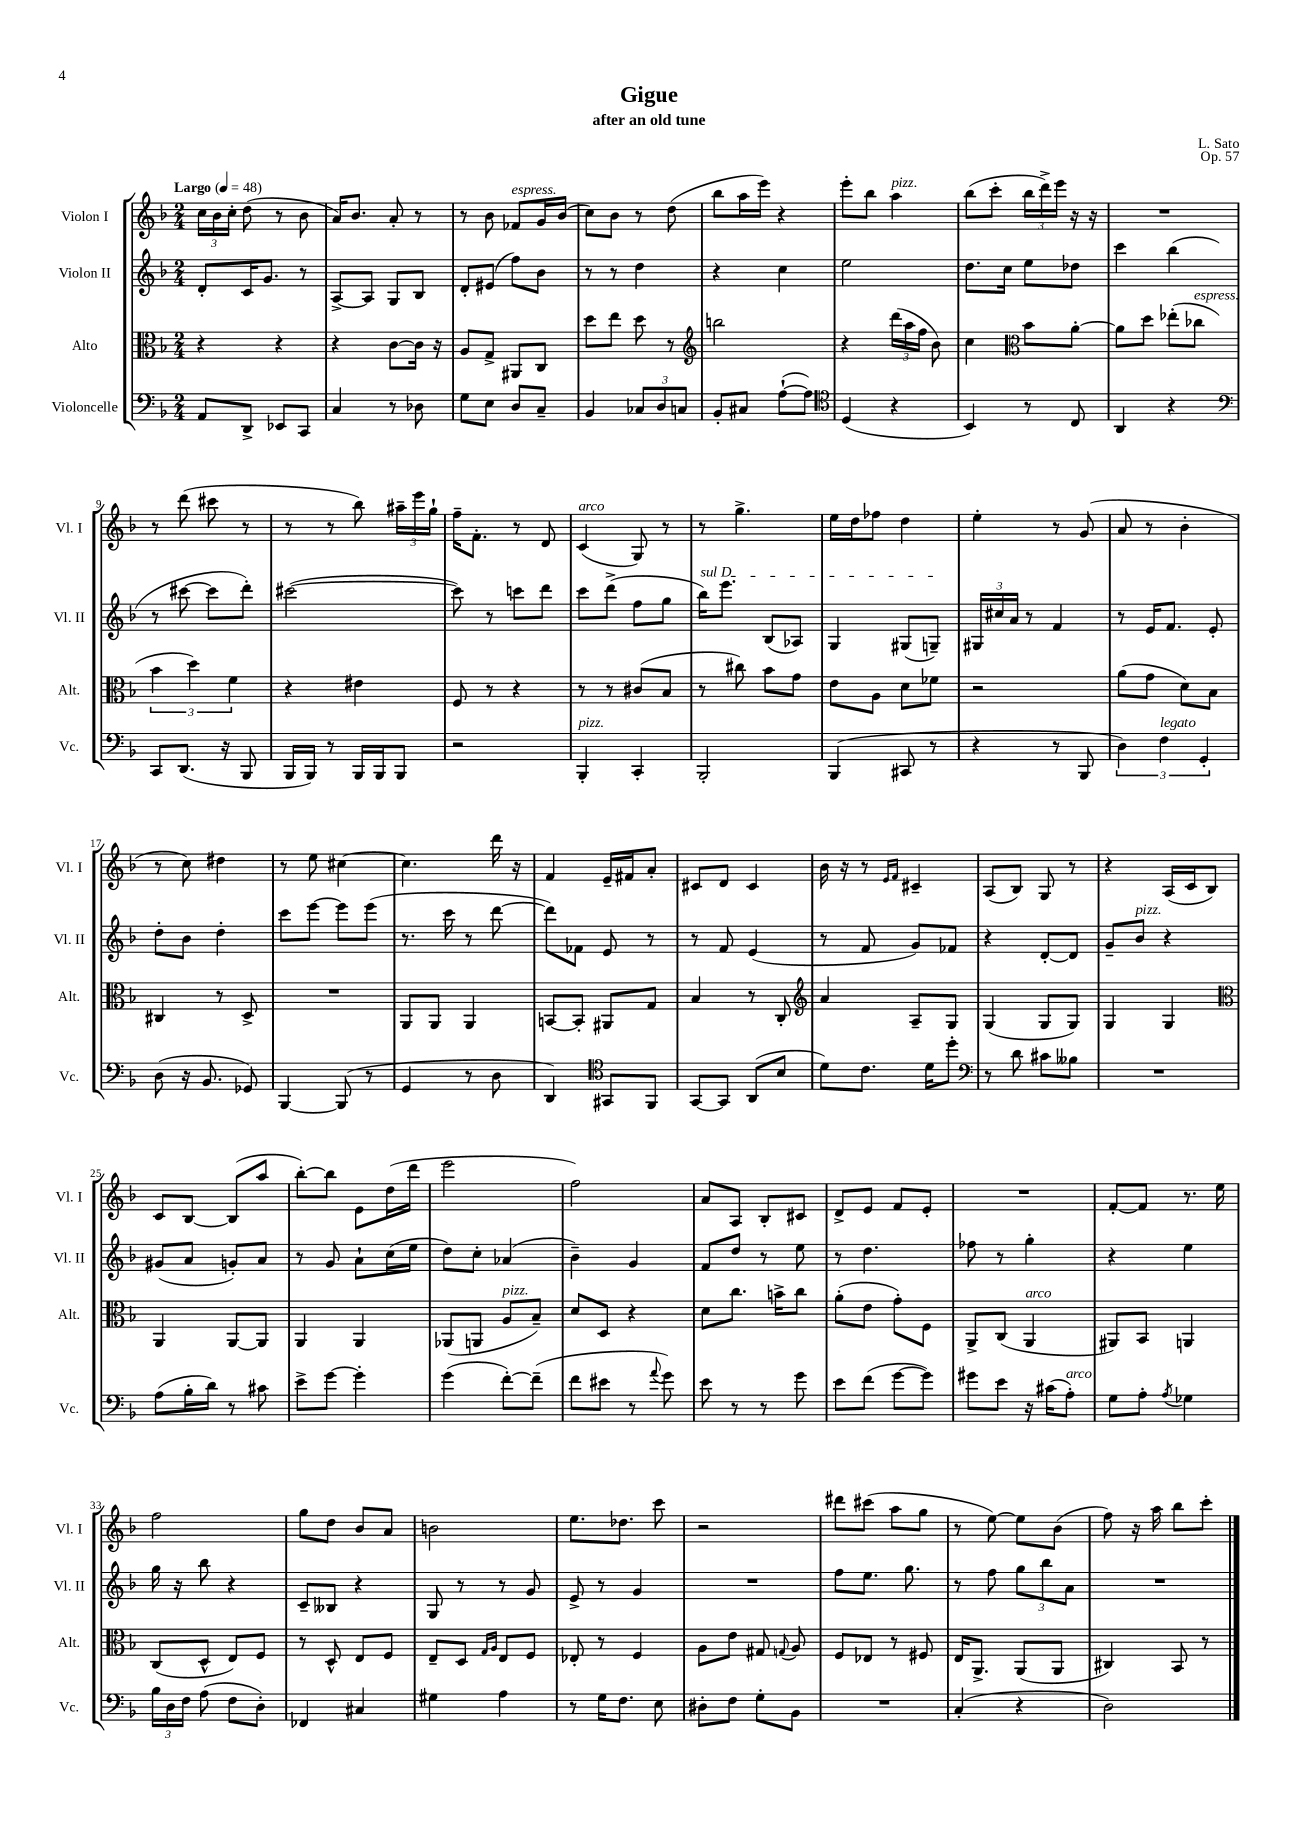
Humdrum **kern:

**kern	**kern	**kern	**kern
*staff4	*staff3	*staff2	*staff1
*clefF4	*clefC3	*clefG2	*clefG2
*k[b-]	*k[b-]	*k[b-]	*k[b-]
*M2/4	*M2/4	*M2/4	*M2/4
*MM48	*MM48	*MM48	*MM48
8AA/L	4r	8d'/L	24cc\LL
.	.	.	24b-\
.	.	.	24cc'\JJ
8DD^/J	.	16c/K	(8dd\
.	.	8.g/J	.
8EE-/L	4r	.	8r
8CC/J	.	8r	8b-\
=	=	=	=
4C/	4r	[8A^/L	16a/LK)
.	.	.	8.b-/J
.	.	8A/]J	.
8r	[8c\L	8G/L	8a'/
8D-\	16c\]Jk	8B-/J	8r
.	16r	.	.
=	=	=	=
8G\L	8A/L	8d'/L	8r
8E\J	8G^/J	(8e#/J	8b-\
8D/L	8AA#/L	8ff\L)	8f-/L
8C~/J	8C/J	8b-\J	16g/L
.	.	.	(16b-/JJ
=	=	=	=
4BB-/	8dd\L	8r	8cc\L)
.	8ee\J	8r	8b-\J
12C-/L	8dd\	4dd\	8r
12D/	.	.	.
.	8r	.	(8dd\
12C/J	.	.	.
=	=	=	=
*	*clefG2	*	*
8BB-'/L	2bb\	4r	8bb-\L
8C#/J	.	.	16aa\L
.	.	.	16eee\JJ)
([8A`\L	.	4cc\	4r
8A\]J)	.	.	.
=	=	=	=
*clefC4	*	*	*
(4D/	4r	2ee\	8eee'\L
.	.	.	8bb-\J
4r	(24ddd\LL	.	4aa\
.	24aa\	.	.
.	24ff\JJ	.	.
.	8b-\)	.	.
=	=	=	=
4BB-/)	4cc\	8.dd\L	(8bb-\L
.	.	.	8ccc'\J
.	.	16cc\Jk	.
*	*clefC3	*	*
8r	8b-\L	8ee\L	24bb-\LL
.	.	.	24ddd^\)
.	.	.	24eee\JJ
8C/	[8a'\J	8dd-\J	16r
.	.	.	16r
=	=	=	=
4AA/	8a\]L	4ccc\	2r
.	8dd\J	.	.
4r	(8ee-'\L	(4bb-\	.
.	8cc-\J	.	.
=	=	=	=
*clefF4	*	*	*
8CC/L	6b-\	8r	8r
(8.DD/J	.	[8ccc#\	(8ddd\
.	6dd\)	.	.
.	.	8ccc#\]L	8ccc#\
16r	.	.	.
.	6f\	.	.
8BBB-/	.	8ddd'\J)	8r
=	=	=	=
16BBB-/LL	4r	([2ccc#\	8r
16BBB-/JJ)	.	.	.
8r	.	.	8r
16BBB-/LL	4e#\	.	8bb-\)
16BBB-/J	.	.	.
8BBB-/J	.	.	24aa#~\LL
.	.	.	24eee\
.	.	.	24gg`\JJ
=	=	=	=
2r	8F/	8ccc#\])	16ff~\LK
.	.	.	8.f'\J
.	8r	8r	.
.	4r	8ccc\L	8r
.	.	8ddd\J	8d/
=	=	=	=
4BBB-'/	8r	8ccc\L	(4c/
.	8r	(8ddd^\J	.
4CC'/	(8c#/L	8ff\L	8G/)
.	8B-/J	8gg\J	8r
=	=	=	=
2BBB-'/	8r	16bb-\LK)	8r
.	.	8.eee\J	.
.	8cc#\)	.	4.gg^\
.	8b-\L	(8B-/L	.
.	8g\J	8A-/J)	.
=	=	=	=
(4BBB-/	8e\L	4G/	16ee\LL
.	.	.	16dd\J
.	8A\J	.	8ff-\J
8CC#/	8d\L	(8G#/L	4dd\
8r	8f-\J	8G~/J)	.
=	=	=	=
4r	2r	24G#/LL	4ee'\
.	.	24cc#/	.
.	.	24a/JJ	.
.	.	8r	.
8r	.	4f/	8r
8BBB-/	.	.	(8g/
=	=	=	=
6D\)	(8a\L	8r	8a/
.	8g\J	16e/LK	8r
6F\	.	.	.
.	.	8.f/J	.
.	8d\L)	.	4b-'\
6GG'/	.	.	.
.	8B-\J	8e'/	.
=	=	=	=
(8D\	4C#/	8dd'\L	8r
16r	.	8b-\J	8cc\)
8.BB-/	.	.	.
.	8r	4dd'\	4dd#\
8GG-/)	8D^/	.	.
=	=	=	=
[4BBB-/	2r	8ccc\L	8r
.	.	[8eee\J	8ee\
(8BBB-/]	.	8eee\]L	[4cc#\
8r	.	(8eee\J	.
=	=	=	=
4GG/	8AA/L	8.r	4.cc#\]
.	8AA/J	.	.
.	.	16ccc\	.
8r	4AA/	8r	.
8D\	.	[8ddd\	16ddd\
.	.	.	16r
=	=	=	=
4DD/)	[8BB/L	8ddd\]L)	4f/
.	8BB'/]J	8f-\J	.
*clefC4	*	*	*
8GG#/L	8AA#/L	8e/	16e~/LL
.	.	.	16f#/J
8FF/J	8G/J	8r	8a'/J
=	=	=	=
[8GG/L	4B-/	8r	8c#/L
8GG/]J	.	8f/	8d/J
(8AA/L	8r	(4e/	4c#/
8B-/J	8C'/	.	.
=	=	=	=
*	*clefG2	*	*
8d\L)	4a/	8r	16b-\
.	.	.	16r
8.c\J	.	8f/	8r
.	.	.	16qqe/LL
.	.	.	16qqf/JJ
.	8A~/L	8g/L)	4c#~/
16d\LK	.	.	.
8dd'\J	8G/J	8f-/J	.
=	=	=	=
*clefF4	*	*	*
8r	(4G/	4r	(8A/L
8d\	.	.	8B-/J)
8c#\L	8G/L	[8d'/L	8G/
8B--\J	8G/J)	8d/]J	8r
=	=	=	=
2r	4G/	8g~/L	4r
.	.	8b-/J	.
.	4G/	4r	(16A/LL
.	.	.	16c/J
.	.	.	8B-/J)
=	=	=	=
*	*clefC3	*	*
(8A\L	4AA/	(8g#/L	8c/L
16B-'\L	.	8a/J	[8B-/J
16d\JJ)	.	.	.
8r	[8AA/L	8g'/L)	(8B-/]L
8c#\	8AA/]J	8a/J	8aa/J
=	=	=	=
8e^\L	4AA/	8r	[8bb-'\L)
[8g\J	.	8g/	8bb-\]J
4g'\]	4AA/	8a`\L	8e\L
.	.	(16cc\L	(16dd\L
.	.	16ee\JJ	16ddd\JJ
=	=	=	=
(4g\	(8AA-/L	8dd\L)	2eee\
.	8AA/J	8cc'\J	.
[8f'\L)	8A/L	(4a-/	.
(8f~\]J	8B-~/J)	.	.
=	=	=	=
8f\L	8d/L	4b-~\)	2ff\)
8e#\J	8D/J	.	.
8r	4r	4g/	.
8qqa/	.	.	.
8g\)	.	.	.
=	=	=	=
8e\	8d\L	8f/L	8a/L
8r	8.cc\J	8dd/J	8A/J
8r	.	8r	8B-'/L
.	16b^\LK	.	.
8g\	8cc\J	8ee\	8c#/J
=	=	=	=
8e\L	(8a'\L	8r	8d^/L
(8f\J	8e\J	4.dd\	8e/J
[8g\L	8g'\L)	.	8f/L
8g\]J)	8F\J	.	8e'/J
=	=	=	=
8g#\L	8AA^/L	8ff-\	2r
8e\J	(8C/J	8r	.
16r	4AA/	4gg'\	.
(16c#\LK	.	.	.
8A'\J)	.	.	.
=	=	=	=
8G\L	8AA#/L)	4r	[8f'/L
8A'\J	8BB-/J	.	8f/]J
8qA/	.	.	.
4G-\	4AA/	4ee\	8.r
.	.	.	16ee\
=	=	=	=
24B-\LL	(8C/L	16gg\	2ff\
24D\	.	.	.
.	.	16r	.
24F\JJ	.	.	.
(8A\	8D^^/J	8bb-\	.
8F\L	8E/L)	4r	.
8D'\J)	8F/J	.	.
=	=	=	=
4FF-/	8r	8c~/L	8gg\L
.	8D^^/	8B--/J	8dd\J
4C#/	8E/L	4r	8b-/L
.	8F/J	.	8a/J
=	=	=	=
4G#\	8E~/L	8G/	2b\
.	8D/J	8r	.
.	16qqG/LL	.	.
.	16qqA/JJ	.	.
4A\	8E/L	8r	.
.	8F/J	8g/	.
=	=	=	=
8r	8E-'/	8e^/	8.ee\L
16G\LK	8r	8r	.
8.F\J	.	.	8.dd-\J
.	4F/	4g/	.
8E\	.	.	8ccc\
=	=	=	=
8D#'\L	8A\L	2r	2r
8F\J	8e\J	.	.
8G'\L	8G#/	.	.
.	8qqG/	.	.
8BB-\J	8A/	.	.
=	=	=	=
2r	8F/L	8ff\L	8ddd#\L
.	8E-/J	8.ee\J	(8ccc#\J
.	8r	.	8aa\L
.	.	8.gg\	.
.	8F#/	.	8gg\J
=	=	=	=
(4C'/	16E/LK	8r	8r
.	8.AA^/J	.	.
.	.	8ff\	[8ee\)
4r	(8AA/L	12gg\L	8ee\]L
.	.	12bb-\	.
.	8AA/J	.	(8b-\J
.	.	12a\J	.
=	=	=	=
2D\)	4C#/)	2r	8ff\)
.	.	.	16r
.	.	.	16aa\
.	8BB-/	.	8bb-\L
.	8r	.	8ccc'\J
==	==	==	==
*-	*-	*-	*-
